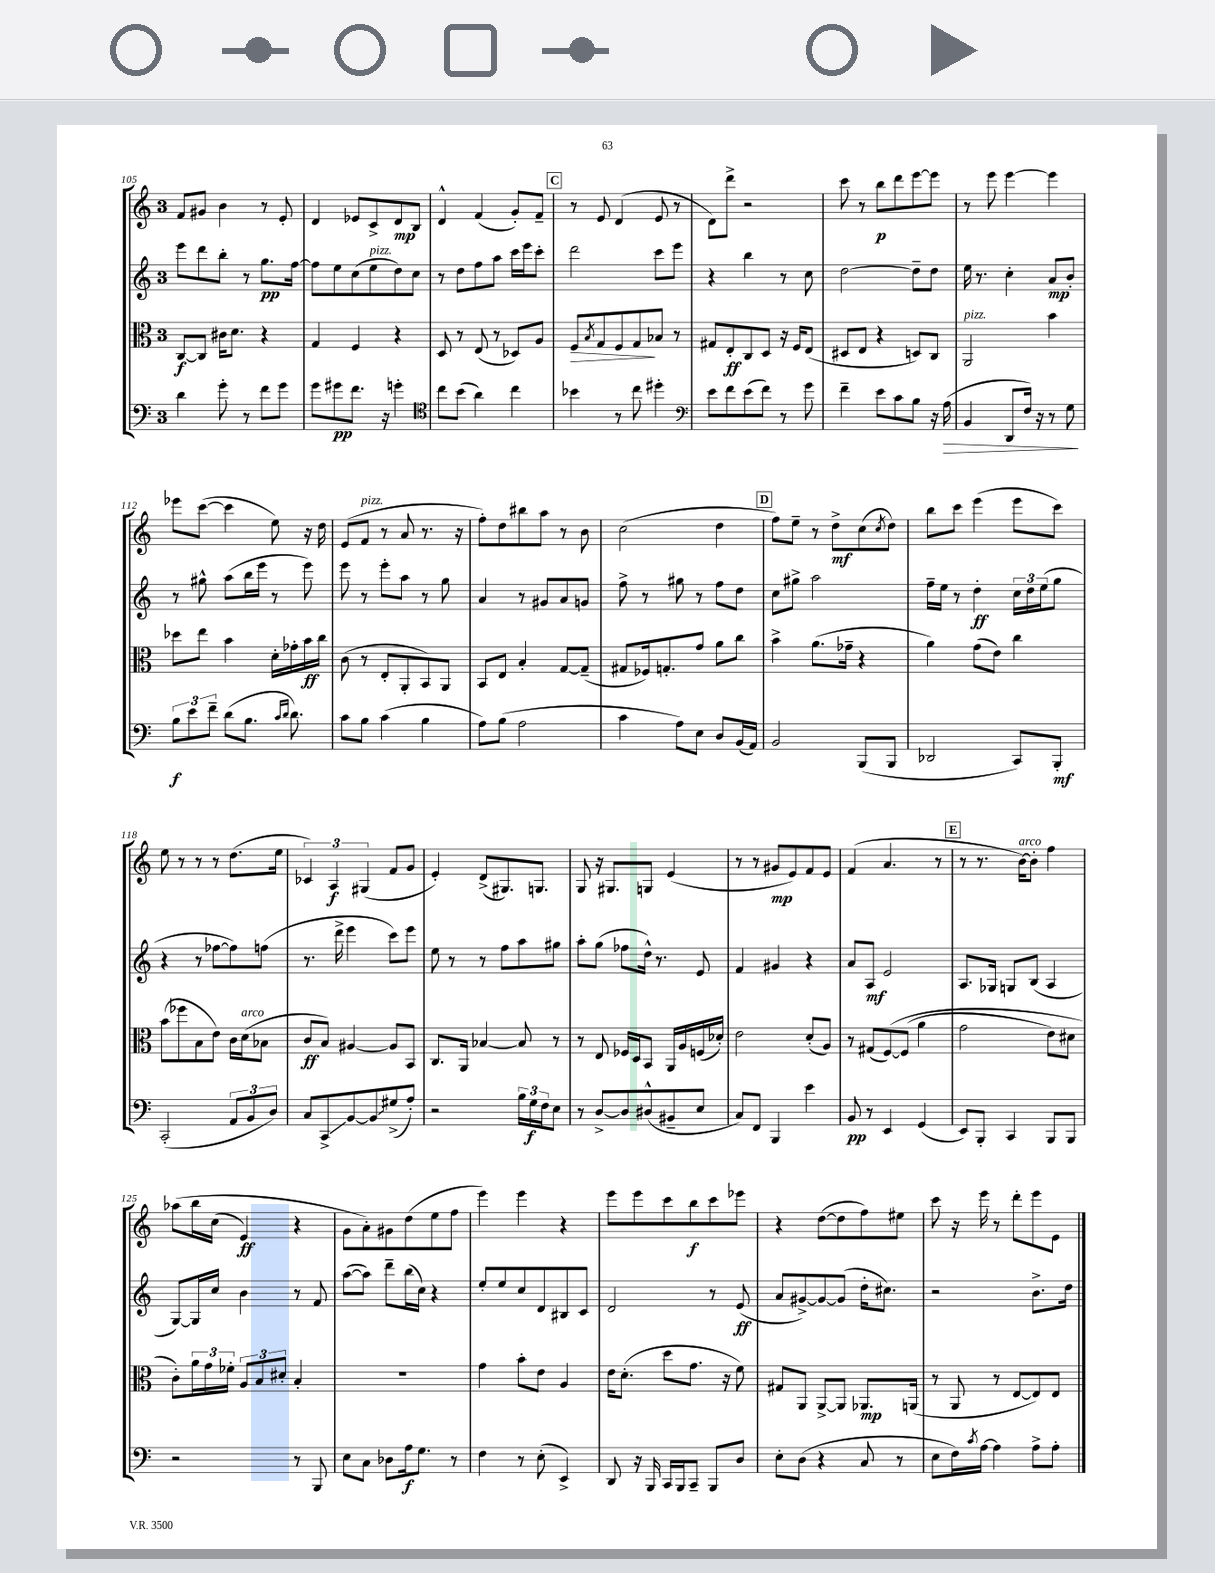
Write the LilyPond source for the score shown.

<<
\new StaffGroup <<
\new Staff = "s0" {
    \clef treble \key c \major \once \override Staff.TimeSignature.style = #'single-digit \time 3/4
    f'8 gis'8 b'4 r8 e'8-. |
    d'4 ees'8 c'8-> d'8\mp b8 |
    d'4-^ f'4( g'8-.) f'8-- |
    \mark \markup { \box "C" } r8 e'8 d'4( e'8 r8 |
    d'8) d'''8-> r2 |
    c'''8 r8 b''8\p d'''8 e'''8~ e'''8 |
    r8 e'''8 e'''4~ e'''4 |
    ees'''8 c'''8~( c'''4 e''8) r16 d''16 |
    e'8( f'8^\markup { \italic "pizz." } r8 a'8 r8. r16 |
    f''8-.) d''8 bis''8 a''8 r8 b'8 |
    c''2( d''4 |
    \mark \markup { \box "D" } f''8) e''8-- r8 d''8->\mf c''8( \acciaccatura { c''8 } d''8) |
    b''8 c'''8 e'''4( e'''8 c'''8) |
    e''8 r8 r8 r8 d''8.( e''16 |
    \tuplet 3/2 { ces'4) a4\f gis4( } f'8 g'8 |
    e'4-.) d'8->( gis8.) g8. |
    g8 r16 gis8. g8 e'4( |
    r8 r8 gis'8\mp e'8) f'8 e'8 |
    f'4( a'4. r8 |
    \mark \markup { \box "E" } r8 r8. b'16~^\markup { \italic "arco" }) b'8-. f''4 |
    aes''8\( b''16 c''16( e'4\ff) r4 |
    g'8 a'8-.\) gis'8 d''8( e''8 f''8 |
    e'''4) e'''4 r4 |
    e'''8 e'''8 c'''8 b''8\f c'''8 ees'''8 |
    r4 d''8~( d''8 f''8) eis''8 |
    c'''8 r16 e'''16 r8 d'''8-. e'''8 e'8 \bar "|." |
}
\new Staff = "s1" {
    \clef treble \key c \major \once \override Staff.TimeSignature.style = #'single-digit \time 3/4
    e'''8 d'''8 b''8-. r8 g''8.\pp f''16~ |
    f''8 e''8 c''8( e''8^\markup { \italic "pizz." } d''8) c''8 |
    r8 d''8 f''8 a''8 c'''16 e'''16 c'''8-. |
    \mark \markup { \box "C" } d'''2 c'''8 e'''8 |
    r4 b''4 r8 c''8 |
    d''2~ d''8-- d''8 |
    e''16 r8. c''4-. a'8\mp b'8-. |
    r8 gis''8-^ a''8( b''16 e'''16 r8 e'''8) |
    e'''8 r8 e'''8-. a''8 r8 g''8 |
    a'4 r8 gis'8 a'8 g'8 |
    f''8-> r8 gis''8 r8 f''8 d''8 |
    \mark \markup { \box "D" } c''8 gis''8-> a''2 |
    f''16-- e''16 r8 d''4-.\ff \tuplet 3/2 { c''16 d''16 e''16( } g''8 |
    r4 r8 fes''8~ fes''8) f''8( |
    r8. d'''16-> e'''4 c'''8) e'''8 |
    e''8 r8 r8 f''8 a''8 gis''8 |
    a''8-. g''8( fes''8 d''16-^) r8. e'8 |
    f'4 gis'4 r4 |
    a'8 a8\mf e'2 |
    \mark \markup { \box "E" } a8. ges16 g8 b8( a4 |
    g8~) g16 c''16 b'4 r8 f'8 |
    a''8~( a''8) d'''8-- b''16( c''16) r4 |
    e''8-. e''8 c''8 d'8 bis8 c'8 |
    d'2 r8 e'8\ff( |
    a'8 gis'8~->) gis'8~ gis'8( d''16-. cis''8.) |
    r2 b'8.-> d''16 \bar "|." |
}
\new Staff = "s2" {
    \clef alto \key c \major \once \override Staff.TimeSignature.style = #'single-digit \time 3/4
    c8~\f c8 cis'16 d'8. r4 |
    g4 f4 r4 |
    d8 r8 e8( r8 des8) a8 |
    \mark \markup { \box "C" } f8\> \acciaccatura { b8 } g8 f8 g8\! bes8 r8 |
    gis8 e8-.\ff c8 d8 r16 f16 e8( |
    dis8 e8 r4 d8) c8 |
    a,2^\markup { \italic "pizz." } b'4 |
    des''8 e''8 b'4 d'16-. ges'16-. b'16\ff c''16 |
    c'8( r8 e8-. a,8-. b,8) a,8 |
    b,8 e8 b4-. g8~ g8--( |
    gis8 fes16) g8.-. g'8 a'8 c''8 |
    \mark \markup { \box "D" } b'4-> a'8.( ges'16-- r4 |
    a'4) g'8( e'8) c''4 |
    b'8( fes''8 b8 e'8) c'16 d'16^\markup { \italic "arco" }( bes8 |
    c'8\ff b8) ais4~ ais8 b,8 |
    c8. a,16 bes4~ bes8 r8 |
    r8 e8 fes16 d16 b,8 a,16 a16 f16( des'16-.) |
    e'2 d'8-.( a8) |
    r8 gis8( f8~)\( f8( a'4 |
    \mark \markup { \box "E" } g'2 e'8) dis'8 |
    c'8-.\) \tuplet 3/2 { a'16 g'16 fes'16-. } \tuplet 3/2 { a8 b8 dis'8-. } b4-. |
    R2. |
    g'4 b'8-. e'8 a4 |
    e'16 d'8.-.( d''8 g'8. r16 f'8) |
    gis8 a,8 a,8~-> a,8 aes,8.\mp a,16( |
    r8 a,8 r8 e8~ e8) e8 \bar "|." |
}
\new Staff = "s3" {
    \clef bass \key c \major \once \override Staff.TimeSignature.style = #'single-digit \time 3/4
    d'4 g'8-. r8 f'8 g'8 |
    g'8 gis'8\pp f'8. r16 g'4-. |
    \clef tenor c''8 b'8( a'4) c''4 |
    \mark \markup { \box "C" } bes'4 r8 c''8 dis''4-. |
    \clef bass e'8 f'8 e'8( f'8) r8 g'8 |
    f'4-- e'8 c'8 b8 r16 a16\>( |
    b,4 d,8 f16) r16 r8 g8\! |
    \tuplet 3/2 { b8\f e'8 f'8-- } d'8( b8. \grace { c'16 d'16 } d'8.) |
    c'8 b8 c'4( b4 |
    a8) b8( a2 |
    c'4 a8) e8 d8 b,16( a,16) |
    \mark \markup { \box "D" } b,2 b,,8( b,,8 |
    des,2 c,8) b,,8-.\mf |
    c,2-.( \tuplet 3/2 { a,8 b,8 d8) } |
    c8 c,8->\glissando b,8~ b,8\glissando gis8->( a8-.) |
    r2 \tuplet 3/2 { b16 g16\f f16 } e8 |
    r8 d8~-> d8 dis8-^( bis,8-- e8 |
    c8) f,8 b,,4 e'4 |
    b,8\pp r8 e,4 g,4( |
    \mark \markup { \box "E" } e,8) b,,8-. c,4 b,,8 b,,8 |
    r2 r8 b,,8 |
    e8 c8 des8 a16\f g8. r8 |
    f4 r8 e8-.( e,4->) |
    d,8 r16 b,,16 c,16 b,,16 c,8-- b,,8 d8 |
    e8-. d8( r4 c8 r8 |
    e8 f16) \acciaccatura { c'8 } a16~ a4 a8-> a8-. \bar "|." |
}
>>
>>
\layout { \context { \Score currentBarNumber = #105 } }
